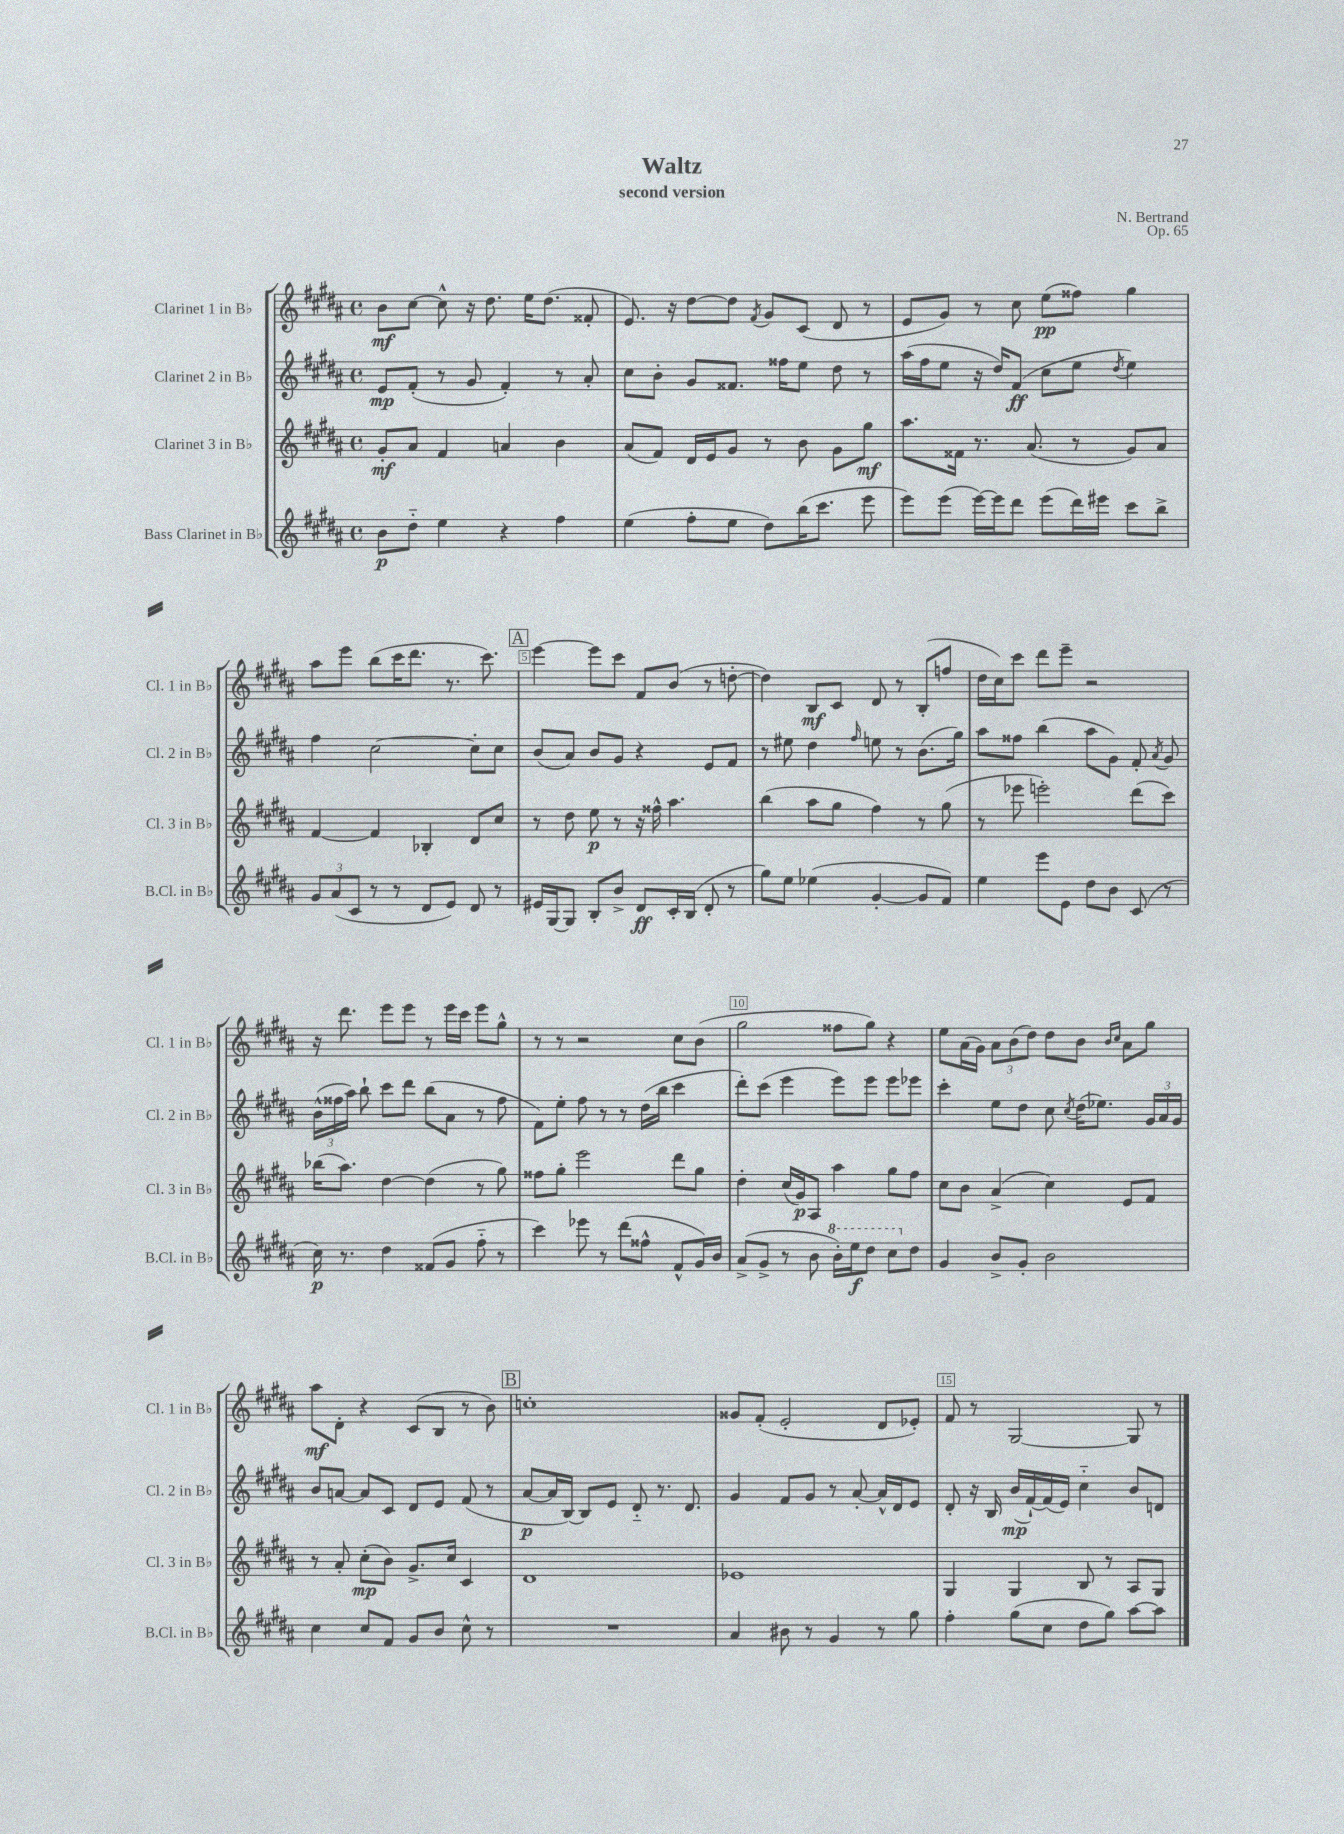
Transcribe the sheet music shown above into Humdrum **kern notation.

**kern	**dynam	**kern	**dynam	**kern	**dynam	**kern	**dynam
*part4	*part4	*part3	*part3	*part2	*part2	*part1	*part1
*staff4	*staff4	*staff3	*staff3	*staff2	*staff2	*staff1	*staff1
*I"Bass Clarinet in B♭	*	*I"Clarinet 3 in B♭	*	*I"Clarinet 2 in B♭	*	*I"Clarinet 1 in B♭	*
*I'B.Cl. in B♭	*	*I'Cl. 3 in B♭	*	*I'Cl. 2 in B♭	*	*I'Cl. 1 in B♭	*
*clefG2	*	*clefG2	*	*clefG2	*	*clefG2	*
*k[f#c#g#d#a#]	*	*k[f#c#g#d#a#]	*	*k[f#c#g#d#a#]	*	*k[f#c#g#d#a#]	*
*M4/4	*	*M4/4	*	*M4/4	*	*M4/4	*
*met(c)	*	*met(c)	*	*met(c)	*	*met(c)	*
=1	=1	=1	=1	=1	=1	=1	=1
8b\L	p	8g#'/L	mf	8e/L	mp	8b\L	mf
8dd#\J	.	8a#/J	.	(8f#'/J	.	[8cc#\J	.
4ee\	.	4f#/	.	8r	.	8cc#^^\]	.
.	.	.	.	8g#/	.	16r	.
.	.	.	.	.	.	8.dd#\	.
4r	.	4an/	.	4f#'/)	.	.	.
.	.	.	.	.	.	16ee\KL	.
.	.	.	.	.	.	(8.dd#\J	.
4ff#\	.	4b\	.	8r	.	.	.
.	.	.	.	8a#'/	.	8f##X'/	.
=2	=2	=2	=2	=2	=2	=2	=2
(4ee\	.	(8a#/L	.	8cc#\L	.	8.e/)	.
.	.	8f#/J)	.	8b'\J	.	.	.
.	.	.	.	.	.	16r	.
8ff#'\L	.	16d#/LL	.	8g#/L	.	[8dd#\L	.
.	.	16e/J	.	.	.	.	.
8ee\J	.	8g#/J	.	8.f##X/J	.	8dd#\J]	.
.	.	.	.	.	.	8qf#/	.
8dd#\L)	.	8r	.	.	.	8g#/L	.
.	.	.	.	16ff##X\KL	.	.	.
(16bb\K	.	8b\	.	8ee\J	.	(8c#/J	.
8.ccc#\J	.	.	.	.	.	.	.
.	.	8g#\L	.	8dd#\	.	8d#/	.
8eee\	.	8gg#\J	mf	8r	.	8r	.
=3	=3	=3	=3	=3	=3	=3	=3
8eee\L)	.	8.aa#\L	.	(16aa#\LL	.	8e/L	.
.	.	.	.	16ff#\J	.	.	.
(8eee\J	.	.	.	8ee\J	.	8g#/J)	.
.	.	16f##X\Jk	.	.	.	.	.
[16eee\LL)	.	8.r	.	16r	.	8r	.
16eee\J]	.	.	.	16dd#/KL)	.	.	.
8ddd#\J	.	.	.	(8f#/J	ff	8cc#\	.
.	.	(8.a#/	.	.	.	.	.
(8eee\L	.	.	.	8cc#\L	.	(8ee\L	pp
16ddd#\L)	.	8r	.	8ee\J	.	8ff##X\J)	.
16eee#X\JJ	.	.	.	.	.	.	.
.	.	.	.	8qdd#/	.	.	.
8ccc#\L	.	8g#/L)	.	4ee\)	.	4gg#\	.
8bb^\J	.	8a#/J	.	.	.	.	.
!!LO:LB:g=z
=4	=4	=4	=4	=4	=4	=4	=4
12g#/L	.	[4f#/	.	4ff#\	.	8aa#\L	.
(12a#/	.	.	.	.	.	.	.
.	.	.	.	.	.	8eee\J	.
12c#/J	.	.	.	.	.	.	.
8r	.	4f#/]	.	[2cc#\	.	(8bb\L	.
8r	.	.	.	.	.	16ccc#\K	.
.	.	.	.	.	.	8.ddd#\J	.
8d#/L	.	4B-X'/	.	.	.	.	.
8e/J)	.	.	.	.	.	8.r	.
8d#/	.	8d#/L	.	8cc#'\L]	.	.	.
.	.	.	.	.	.	8.ccc#\)	.
8r	.	8cc#/J	.	8cc#\J	.	.	.
!!LO:REH:place=s1:t=A
=5	=5	=5	=5	=5	=5	=5	=5
16e#X/LL	.	8r	.	(8b/L	.	[4eee\	.
[16G#/J	.	.	.	.	.	.	.
8G#/J]	.	8dd#\	.	8a#/J)	.	.	.
8B'/L	.	8ee\	p	8b/L	.	8eee\L]	.
8b^/J	.	8r	.	8g#/J	.	8ccc#\J	.
8d#/L	ff	16r	.	4r	.	8f#/L	.
.	.	16ff##X^^\	.	.	.	.	.
16c#'/L	.	4.aa#\	.	.	.	(8b/J	.
(16B/JJ	.	.	.	.	.	.	.
8d#'/	.	.	.	8e/L	.	8r	.
8r	.	.	.	8f#/J	.	[8ddn'\	.
=6	=6	=6	=6	=6	=6	=6	=6
8gg#\L)	.	(4bb\	.	8r	.	4dd\])	.
8ee\J	.	.	.	8ee#X\	.	.	.
(4ee-X\	.	8aa#\L	.	4dd#\	.	8B/L	mf
.	.	8gg#\J	.	.	.	8c#/J	.
.	.	.	.	16qqff#/	.	.	.
[4g#'/	.	4ff#\)	.	8een\	.	8d#/	.
.	.	.	.	8r	.	8r	.
8g#/L]	.	8r	.	(8.b\L	.	(8B'/L	.
8f#/J)	.	(8gg#\	.	.	.	8ffn/J	.
.	.	.	.	16gg#\Jk)	.	.	.
=7	=7	=7	=7	=7	=7	=7	=7
4ee\	.	8r	.	8aa#\L	.	16dd#\LL	.
.	.	.	.	.	.	16cc#\J)	.
.	.	8eee-X\	.	8ff##X\J	.	8ccc#\J	.
8eee\L	.	2eeen'\)	.	(4bb\	.	8ddd#\L	.
8e\J	.	.	.	.	.	8eee~\J	.
8dd#\L	.	.	.	8aa#\L	.	2r	.
8b\J	.	.	.	8g#\J)	.	.	.
(8c#/	.	(8ddd#\L	.	8f#'/	.	.	.
.	.	.	.	8qa#/	.	.	.
8r	.	8ccc#\J)	.	8g#/	.	.	.
!!LO:LB:g=z
=8	=8	=8	=8	=8	=8	=8	=8
16cc#\)	p	(16bb-X\KL	.	(24b^^\LL	.	16r	.
.	.	.	.	24ff##X\	.	.	.
8.r	.	8.aa#\J)	.	.	.	8.ddd#\	.
.	.	.	.	24aa#\JJ)	.	.	.
.	.	.	.	8bb`\	.	.	.
4dd#\	.	[4dd#\	.	8ccc#\L	.	8eee\L	.
.	.	.	.	8ddd#\J	.	8eee\J	.
(8f##X/L	.	(4dd#\]	.	(8bb\L	.	8r	.
8g#/J	.	.	.	8a#\J	.	16eee\LL	.
.	.	.	.	.	.	16ccc#\JJ	.
8ff#\	.	8r	.	8r	.	8eee\L	.
8r	.	8gg#\)	.	8ff##\	.	8gg#^^\J	.
=9	=9	=9	=9	=9	=9	=9	=9
4ccc#\)	.	8ff##X\L	.	8f#\L)	.	8r	.
.	.	8gg#'\J	.	8ee'\J	.	8r	.
8eee-X\	.	2eee\	.	8ff#\	.	2r	.
8r	.	.	.	8r	.	.	.
(8ddd#\L	.	.	.	8r	.	.	.
8ff##X^^\J	.	.	.	(16dd#\LL	.	.	.
.	.	.	.	16bb\JJ	.	.	.
8f#^^/L	.	8ddd#\L	.	4ccc#\	.	8cc#\L	.
16g#/L)	.	8gg#\J	.	.	.	(8b\J	.
16b/JJ	.	.	.	.	.	.	.
=10	=10	=10	=10	=10	=10	=10	=10
(8a#^/L	.	4dd#'\	.	8ddd#'\L)	.	2gg#\	.
8g#^/J	.	.	.	(8ccc#\J	.	.	.
8r	.	(16cc#/LL	.	4eee\	.	.	.
.	.	16g#/J)	p	.	.	.	.
8b\	.	8A#/J	.	.	.	.	.
*8va	*	*	*	*	*	*	*
16bb'\LL)	.	4aa#\	.	8eee\L)	.	8ff##X\L	.
16eee\J	f	.	.	.	.	.	.
8ddd#\J	.	.	.	8eee\J	.	8gg#\J)	.
8ccc#\L	.	8gg#\L	.	8eee\L	.	4r	.
*X8va	*	*	*	*	*	*	*
8dd#\J	.	8ff#\J	.	8eee-X\J	.	.	.
=11	=11	=11	=11	=11	=11	=11	=11
4g#/	.	8cc#\L	.	4ccc#'\	.	8ee\L	.
.	.	8b\J	.	.	.	(16a#\L	.
.	.	.	.	.	.	16g#\JJ)	.
8b^/L	.	(4a#^/	.	8ee\L	.	12a#\L	.
.	.	.	.	.	.	(12b\	.
8g#'/J	.	.	.	8dd#\J	.	.	.
.	.	.	.	.	.	12dd#\J)	.
2b\	.	4cc#\)	.	8cc#\	.	8dd#\L	.
.	.	.	.	8qcc#/	.	.	.
.	.	.	.	(16dd#\KL	.	8b\J	.
.	.	.	.	8.ee-X\J)	.	.	.
.	.	.	.	.	.	16qqb/LL	.
.	.	.	.	.	.	16qqcc#/JJ	.
.	.	8e/L	.	.	.	8a#\L	.
.	.	8f#/J	.	24g#/LL	.	8gg#\J	.
.	.	.	.	24a#/	.	.	.
.	.	.	.	24g#/JJ	.	.	.
!!LO:LB:g=z
=12	=12	=12	=12	=12	=12	=12	=12
4cc#\	.	8r	.	8b/L	.	8aa#\L	mf
.	.	8a#'/	.	[8an/J	.	8d#'\J	.
8cc#/L	.	(8cc#'\L	mp	8a/L]	.	4r	.
8f#/J	.	8b\J)	.	8c#/J	.	.	.
8g#/L	.	8.g#^/L	.	8d#/L	.	(8c#/L	.
8b/J	.	.	.	8e/J	.	8B/J	.
.	.	16cc#/Jk	.	.	.	.	.
8cc#^^\	.	4c#/	.	(8f#/	.	8r	.
8r	.	.	.	8r	.	8b\)	.
!!LO:REH:place=s1:t=B
=13	=13	=13	=13	=13	=13	=13	=13
1r	.	1d#	.	[8a#/L	p	1ccn'	.
.	.	.	.	16a#/L]	.	.	.
.	.	.	.	[16B/JJ)	.	.	.
.	.	.	.	8B/L]	.	.	.
.	.	.	.	8e/J	.	.	.
.	.	.	.	8d#/	.	.	.
.	.	.	.	8.r	.	.	.
.	.	.	.	8.d#/	.	.	.
=14	=14	=14	=14	=14	=14	=14	=14
4a#/	.	1e-X	.	4g#/	.	8g##X/L	.
.	.	.	.	.	.	(8f#'/J	.
8b#X\	.	.	.	8f#/L	.	2e'/	.
8r	.	.	.	8g#/J	.	.	.
4g#/	.	.	.	8r	.	.	.
.	.	.	.	[8a#'/	.	.	.
8r	.	.	.	16a#^^/LL]	.	8d#/L	.
.	.	.	.	16d#/J	.	.	.
8gg#\	.	.	.	8e/J	.	8e-X'/J)	.
=15	=15	=15	=15	=15	=15	=15	=15
4ff#'\	.	4G#/	.	8d#'/	.	8f#/	.
.	.	.	.	16r	.	8r	.
.	.	.	.	16B/	.	.	.
(8gg#\L	.	4G#/	.	(16b/LL	mp	[2G#/	.
.	.	.	.	[16f#`/)	.	.	.
8cc#\J	.	.	.	(16f#/]	.	.	.
.	.	.	.	16e/JJ)	.	.	.
8dd#\L	.	8B/	.	4cc#\	.	.	.
8gg#\J)	.	8r	.	.	.	.	.
[8aa#\L	.	8A#/L	.	8b/L	.	8G#/]	.
8aa#\J]	.	8G#/J	.	8dn/J	.	8r	.
==	==	==	==	==	==	==	==
*-	*-	*-	*-	*-	*-	*-	*-
